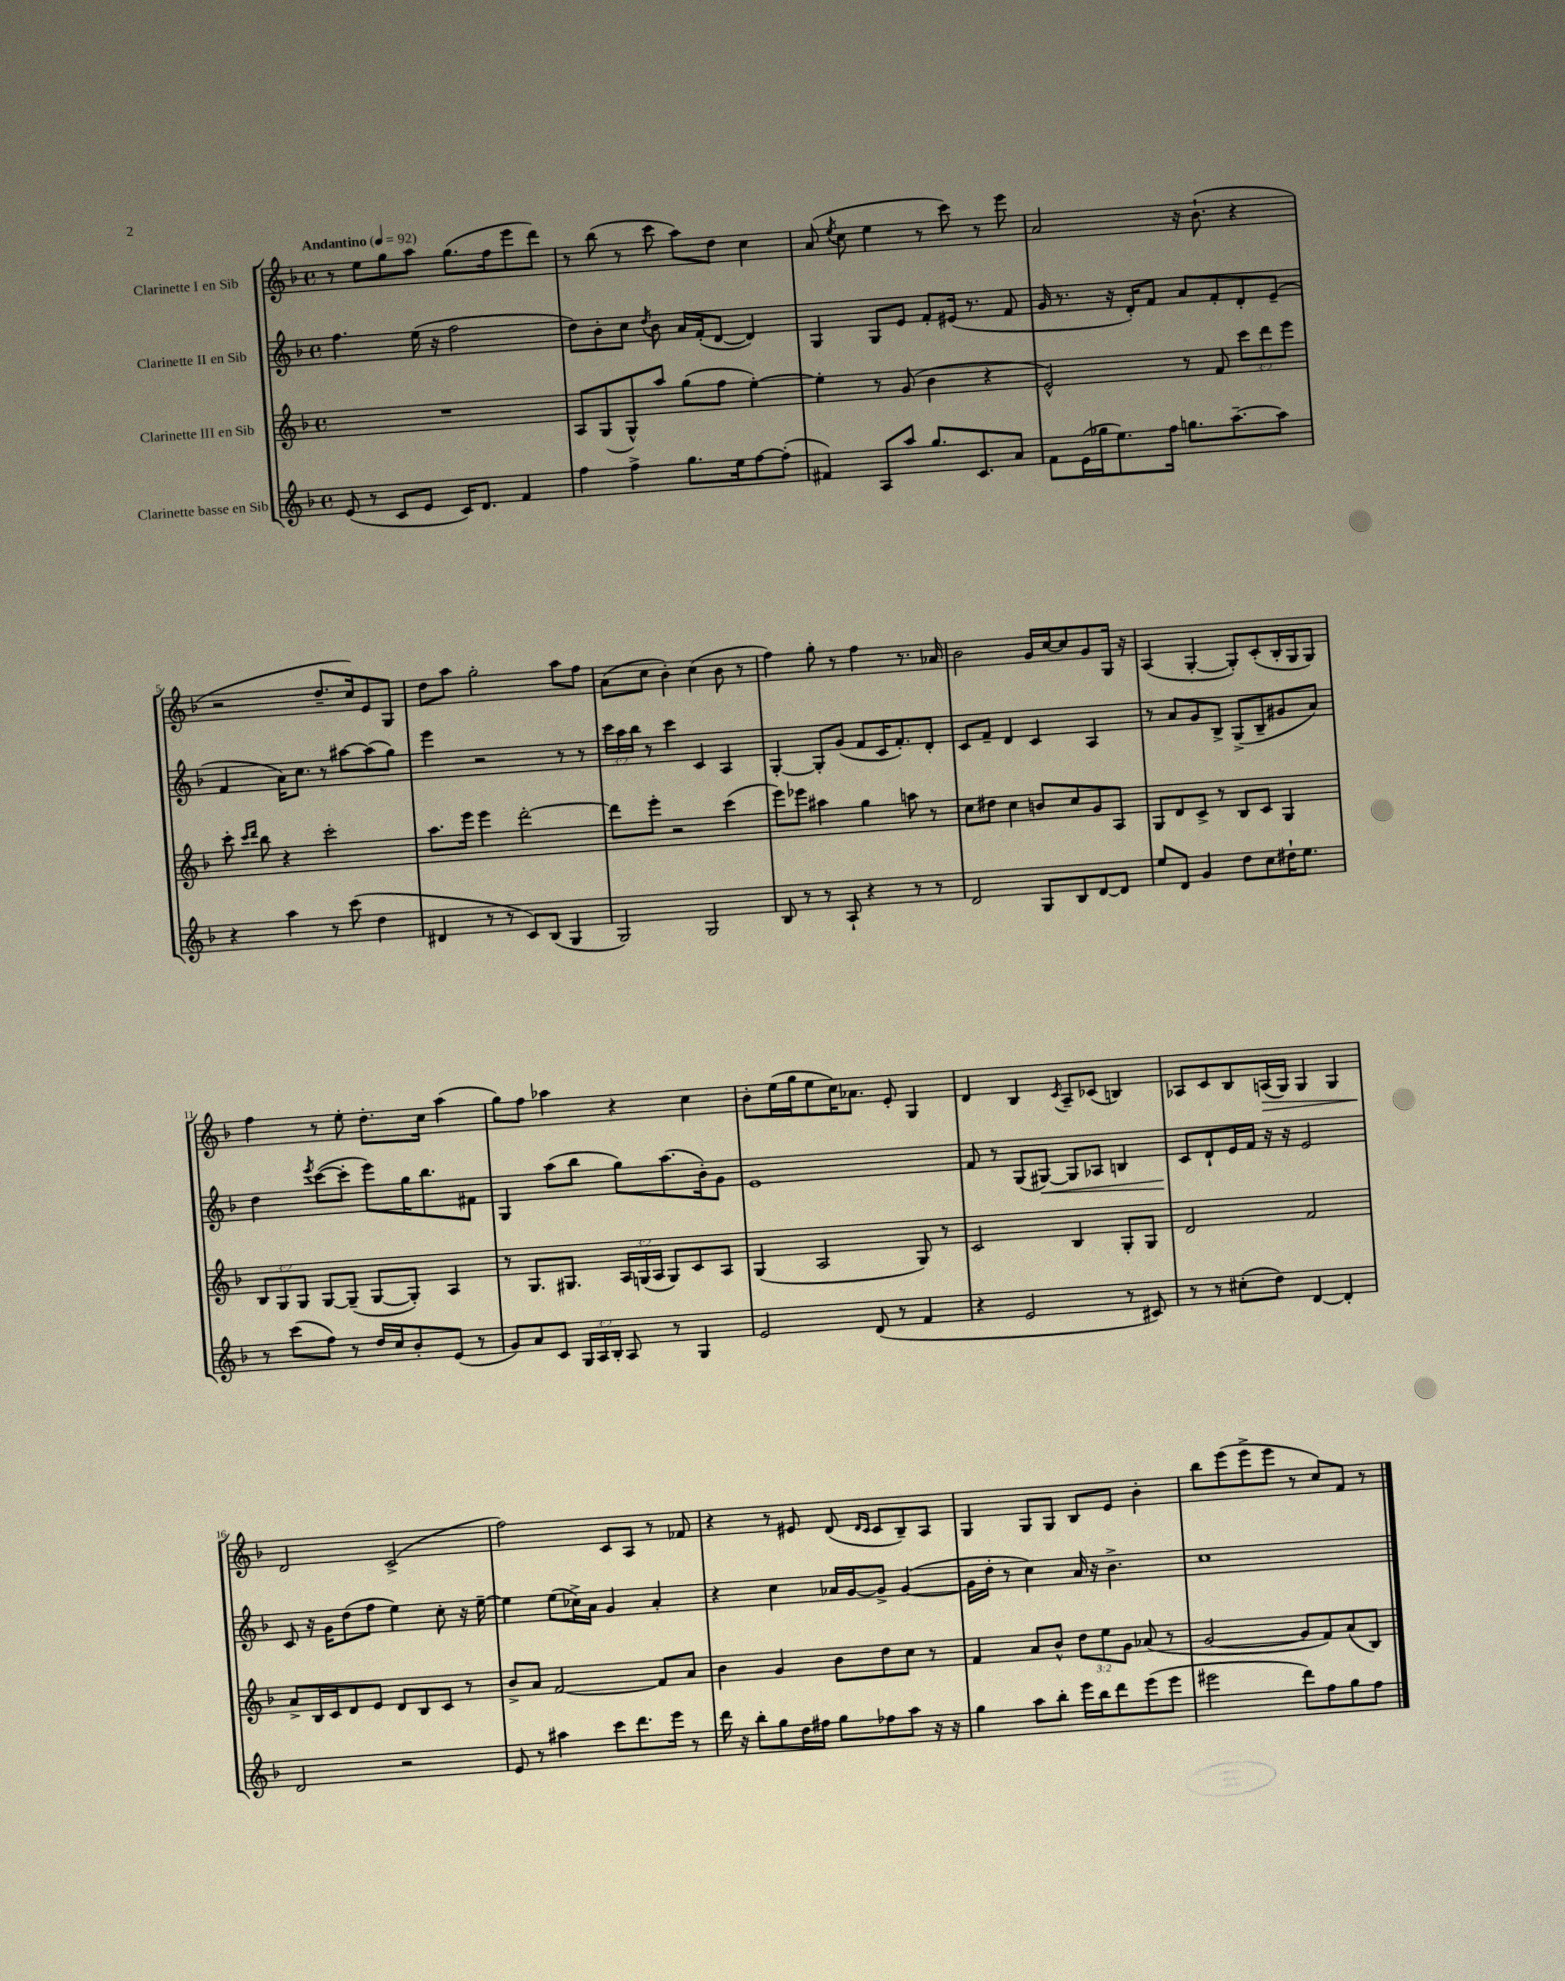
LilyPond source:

<<
\new StaffGroup <<
\new Staff = "s0" \with { instrumentName = "Clarinette I en Sib" } {
    \clef treble \key f \major \defaultTimeSignature \time 4/4 \tempo "Andantino" 4 = 92
    \autoBeamOff r8 e''8[ g''8 a''8] g''8.[( f''16 e'''8 d'''8]) |
    r8 bes''8( r8 c'''8 a''8[) d''8] c''4 |
    a'8( \acciaccatura { e''8 } c''8 e''4 r8 c'''8) r8 e'''8 |
    a'2 r16 bes'8.-!( r4 |
    r2 d''8.[-- c''16) e'8 g8] |
    d''8[ a''8] g''2-. a''8[ f''8] |
    a'8[( c''8] bes'4-.) c''4( bes'8 r8 |
    f''4) g''8-. r8 f''4 r8. aes'16 |
    bes'2 g'16[ c''16~ c''8 g'8 g16] r16 |
    a4( g4~-. g8[-.) c'8-.( bes16-. g16 g8]) |
    f''4 r8 e''8-. d''8.[-. c''16] a''4( |
    g''8[) f''8] aes''4 r4 c''4 |
    bes'8[-. e''16( g''16 e''8 c''16) aes'8.] e'8-. g4 |
    d'4 bes4 \acciaccatura { c'8 } a8[-- ces'8]( b4) |
    aes8[ c'8 bes8 a16\>( g16]) g4 g4 |
    d'2\! c'2->( |
    f''2) c'8[ a8] r8 fes'8 |
    r4 r8 eis'8 d'8( \grace { d'16[ c'16] } c'8[ bes8--) a8] |
    g4 g8[ g8] bes8[ e'8] bes'4-. |
    bes''8[ e'''8( e'''8-> e'''8] r8 c''8[) f'8] r8 \bar "|." |
}
\new Staff = "s1" \with { instrumentName = "Clarinette II en Sib" } {
    \clef treble \key f \major \defaultTimeSignature \time 4/4 \override Staff.TupletNumber.text = #tuplet-number::calc-fraction-text
    \autoBeamOff f''4. e''16( r16 f''2 |
    d''8[) bes'8-. c''8] \acciaccatura { d''8 } bes'8 a'16[ f'16-.( d'8]~ d'4) |
    g4 g8[ e'8] f'8[-. eis'16]( r8. f'8 |
    g'16 r8. r16 d'16[-.) f'8] a'8[ f'8-. d'8-. e'8]--( |
    f'4 a'16[) c''8.] r8 ais''8[~ ais''8( g''8]) |
    e'''4 r2 r8 r8 |
    \tuplet 3/2 { c'''16[ a''16 bes''16] } r8 c'''4 c'4 a4 |
    g4~-. g8[-. g'8]( f'8[ c'16 f'8.-.) d'8]-. |
    c'8[ f'8]-- d'4 c'4 a4 |
    r8 a'8[ g'8 bes8]-> g8[->( bes8-- gis'8 a'8]) |
    d''4 \acciaccatura { e'''8 } c'''8[~( c'''8]-. e'''8[) g''16 bes''8. fis'8] |
    g4 a''8[( bes''8] g''8[) a''8.( bes'16-.) g'8] |
    e'1 |
    f'8 r8 g8[( gis8]~\<) gis8[ aes8] b4 |
    c'8[\! d'8-! e'16 f'16] r16 r16 e'2 |
    c'8 r16 g'16[ d''8( f''8] e''4) c''8-. r16 e''16~-- |
    e''4 e''8[( ces''16->) a'16] g'4 a'4-. |
    r4 c''4 aes'16[ g'16~ g'8]-> g'4~( |
    g'16[ d''16]-. r8 c''4) a'16 r16 bes'4.-> |
    c''1 \bar "|." |
}
\new Staff = "s2" \with { instrumentName = "Clarinette III en Sib" } {
    \clef treble \key f \major \defaultTimeSignature \time 4/4 \override Staff.TupletNumber.text = #tuplet-number::calc-fraction-text
    \autoBeamOff R1 |
    a8[ g8( g8-^) a''8] g''8[( f''8] e''4~-.) |
    e''4-. r8 g'8( bes'4 r4 |
    e'2-^) r8 f'8 \tuplet 3/2 { c'''8[ d'''8 e'''8] } |
    c'''8-. \grace { c'''16[ d'''16] } bes''8 r4 c'''2-. |
    a''8.[ e'''16] e'''4 d'''2~-. |
    d'''8[ e'''8]-. r2 c'''4( |
    e'''8[) ees'''8] ais''4 g''4 a''8 r8 |
    c''8[ dis''8] c''4 b'8[ c''8 g'8 a8] |
    g8[ d'8 c'8]-> r8 bes8[ c'8] g4 |
    \tuplet 3/2 { bes8[ g8 g8] } g8[~ g8]--( g8[~ g8]-.) a4 |
    r8 g8.[ gis8.] \tuplet 3/2 { a16[ g16( a16] } g8[) c'8 a8] |
    g4( a2 g8) r8 |
    c'2 bes4 g8[-. g8] |
    d'2 f'2 |
    a'8[-> bes16 c'16 d'8 e'8] d'8[ bes8 c'8] r8 |
    bes'8[-> a'8] f'2~ f'8[ a'8] |
    bes'4 g'4 bes'8[ d''8 c''8] r8 |
    f'4 a'8[ bes'8]-^ \tuplet 3/2 { d''8[ e''8 g'8] } aes'8( r8 |
    g'2~ g'8[ f'8) a'8( bes8]) \bar "|." |
}
\new Staff = "s3" \with { instrumentName = "Clarinette basse en Sib" } {
    \clef treble \key f \major \defaultTimeSignature \time 4/4 \override Staff.TupletNumber.text = #tuplet-number::calc-fraction-text
    \autoBeamOff e'8( r8 c'8[ e'8] c'16[) d'8.] f'4 |
    f''4 f''4-> g''8.[ e''16 f''8~ f''8]-.( |
    fis'4) a8[ a''8] g''8.[ c'8. a'8] |
    f'8[ e'16( ges''16 e''8.) f''16] g''8.[ a''8.~-- a''8] |
    r4 a''4 r8 c'''8( d''4 |
    dis'4 r8 r8 c'8[) bes8]( g4 |
    g2) g2 |
    bes8 r8 r8 a8-! r4 r8 r8 |
    d'2 g8[ bes8 d'8~ d'8] |
    e''8[ d'8] g'4 d''8[ c''8 dis''16-! e''8.] |
    r8 c'''8[( f''8]) r8 d''16[ c''16 bes'8-. e'8]( r8 |
    g'8[) a'8 c'8] \tuplet 3/2 { g16[ a16 bes16]-. } a8 r8 g4 |
    e'2 d'8( r8 f'4 |
    r4 e'2 r8 cis'8) |
    r8 r8 cis''8[-.( d''8]) d'4~ d'4-. |
    d'2 r2 |
    e'8 r8 ais''4 c'''8[ d'''8. e'''16] r8 |
    d'''16 r16 bes''8[-. g''8 d''16 fis''16] g''8[ fes''8 a''8] r16 r16 |
    g''4 a''8[ bes''8]-. e'''16[ bes''16 d'''8 e'''8( e'''8] |
    eis'''2 d'''8[) f''8 g''8 f''8] \bar "|." |
}
>>
>>
